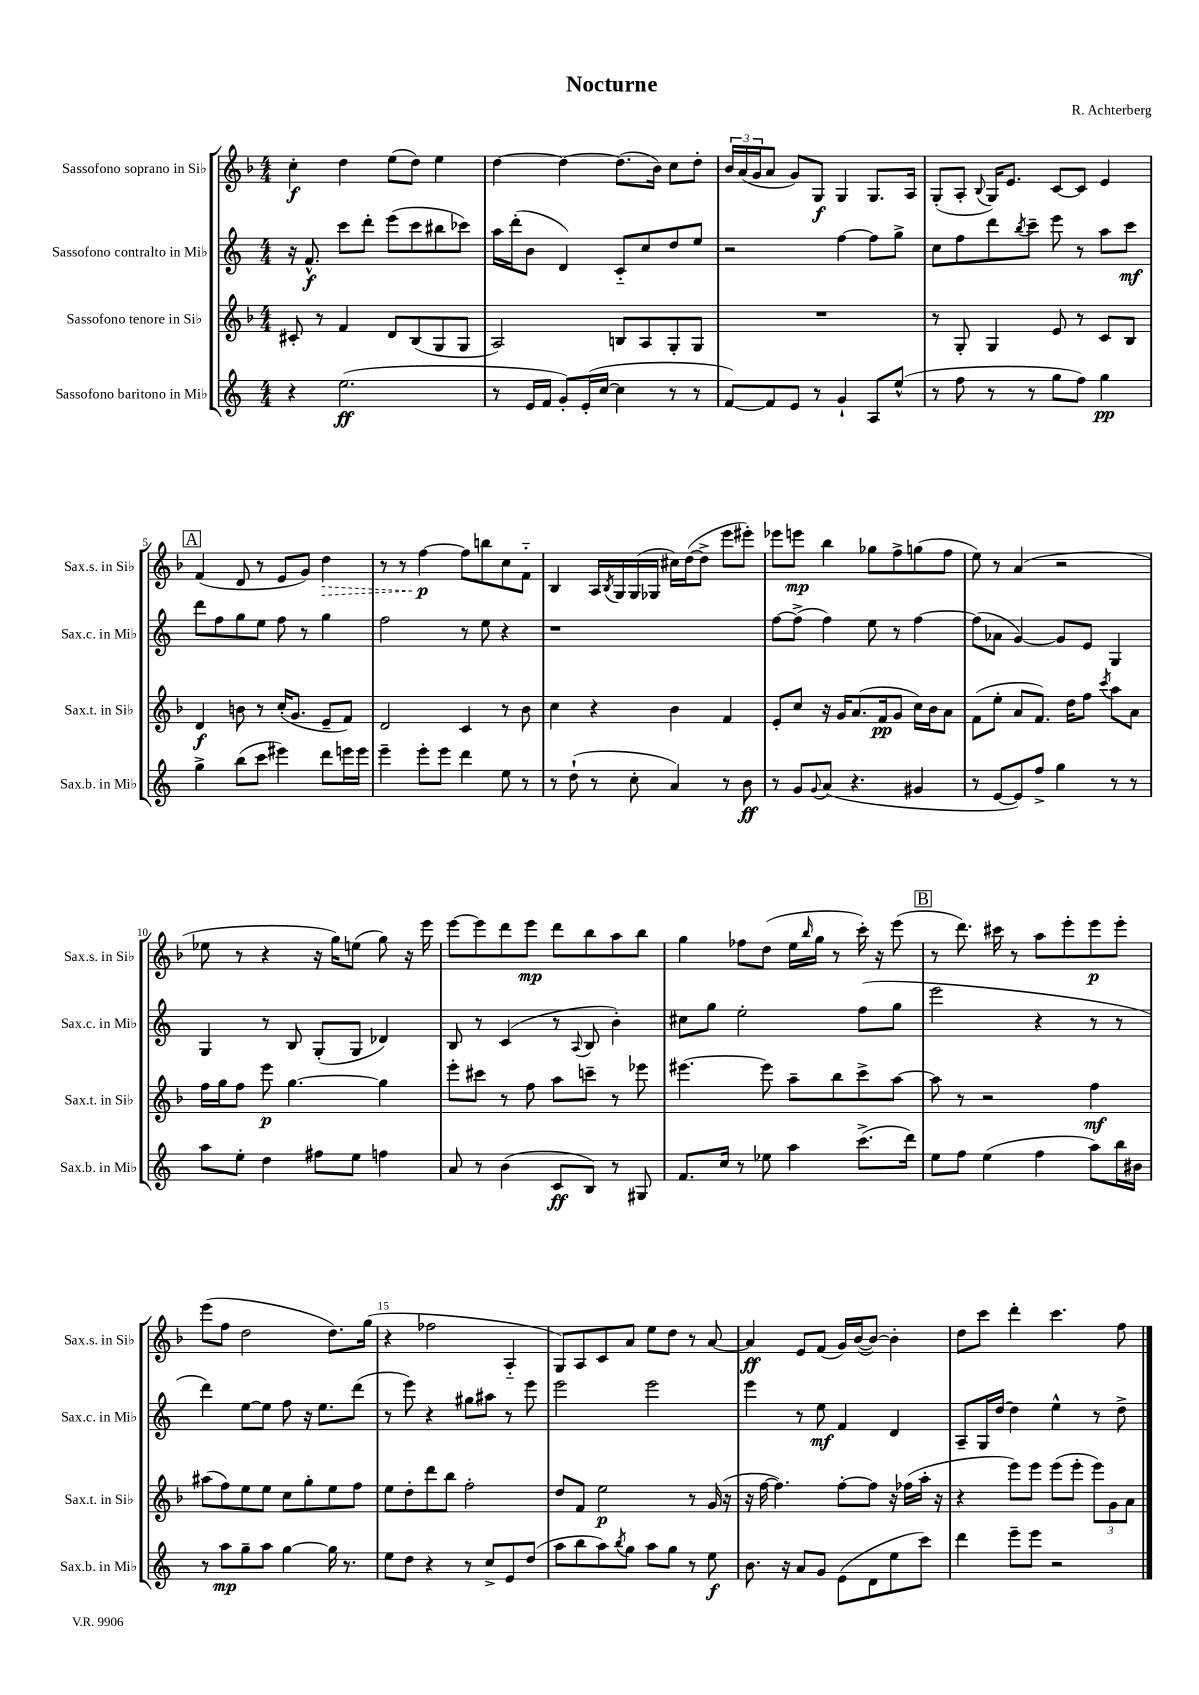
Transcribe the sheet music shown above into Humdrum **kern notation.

**kern	**kern	**kern	**kern
*staff4	*staff3	*staff2	*staff1
*clefG2	*clefG2	*clefG2	*clefG2
*k[]	*k[b-]	*k[]	*k[b-]
*M4/4	*M4/4	*M4/4	*M4/4
4r	8c#'/	16r	4cc'\
.	.	8.f^^/	.
.	8r	.	.
(2.ee\	4f/	8ccc\L	4dd\
.	.	8ddd'\J	.
.	8d/L	(8eee\L	(8ee\L
.	(8B-/	8ccc\	8dd\J)
.	8G/	8bb#\	4ee\
.	8G/J	8ccc-\J)	.
=	=	=	=
8r	2A/)	16aa\LL	[4dd\
.	.	(16ddd'\J	.
16e/LL	.	8b\J	.
16f/JJ	.	.	.
8g'/L)	.	4d/)	4dd\_
(16e'/L	.	.	.
[16cc/JJ	.	.	.
4cc\]	8B/L	8c'~/L	(8.dd\]L
.	8A/	8cc/	.
.	.	.	16b-\Jk)
8r	8G'/	8dd/	8cc\L
8r	8G/J	8ee/J	8dd'\J
=	=	=	=
[8f/L)	1r	2r	24b-/LL
.	.	.	(24a/
.	.	.	24g/J
8f/]	.	.	8a/J
8e/J	.	.	8g/L)
8r	.	.	8G/J
4g`/	.	[4ff\	4G/
8A/L	.	8ff\]L	8.G/L
(8ee^^/J	.	8gg^\J	.
.	.	.	16A/Jk
=	=	=	=
8r	8r	8cc\L	(8G'/L
8ff\	8G'/	8ff\	8A'/J
.	.	.	8qqB-/
8r	4G/	8ddd\	16G/LK)
.	.	.	8.e/J
.	.	8qbb/	.
8r	.	8ccc~\J	.
8gg\L	8e/	8eee\	[8c/L
8ff\J)	8r	8r	8c/]J
4gg\	8c/L	8aa\L	4e/
.	8B-/J	8ccc\J	.
=	=	=	=
4gg^\	4d/	8ddd\L	(4f/
.	.	8ff\	.
(8bb\L	8b\	8gg\	8d/
8ccc\J	8r	8ee\J	8r
4eee#\)	(16cc'/LK	8ff\	8e/L
.	8.g/J	.	.
.	.	8r	8g/J)
8ddd\L	8e~/L	4gg\	4dd\
16eee\L	8f/J)	.	.
16eee\JJ	.	.	.
=	=	=	=
4eee~\	2d/	2ff\	8r
.	.	.	8r
8eee'\L	.	.	[4ff\
8eee\J	.	.	.
4ddd\	4c/	8r	8ff\]L
.	.	8ee\	8bb\
8ee\	8r	4r	8cc\
8r	8b-\	.	8f'~\J
=	=	=	=
8r	4cc\	1r	4B-/
(8dd`\	.	.	.
8r	4r	.	16A/LL
.	.	.	8qB-/
.	.	.	16G/
8cc'\	.	.	(16G/
.	.	.	16G-/JJ
4a/)	4b-\	.	16cc#\LL)
.	.	.	([16dd\J
.	.	.	8dd^\]J
8r	4f/	.	8eee\L
8b\	.	.	8eee#'\J)
=	=	=	=
8r	8e'/L	[8ff\L	8eee-\L
8g/L	8cc/J	(8ff^\]J	8eee\J
8qqg/	.	.	.
(8a/J	16r	4ff\)	4bb-\
.	16g/LK	.	.
4.r	(8.a/	.	.
.	.	8ee\	8gg-\L
.	16f/k	.	.
.	8g/J	8r	8ff^\
4g#/	16cc\LL)	[4ff\	(8gg\
.	16b-\J	.	.
.	8a\J	.	8ff\J
=	=	=	=
8r	(8f\L	(8ff\]L	8ee\)
[8e/L	8ee'\J	8a-\J	8r
8e/])	8a/L	[4g/)	(4a/
8ff^/J	8.f/J)	.	.
4gg\	.	8g/]L	2r
.	16dd\LK	.	.
.	8ff\J	8e/J	.
.	8qccc/	.	.
8r	8aa\L	4G/	.
8r	8a\J	.	.
=	=	=	=
8aa\L	16ff\LL	4G/	8ee-\
.	16gg\J	.	.
8ee'\J	8ff\J	.	8r
4dd\	8eee\	8r	4r
.	[4.gg\	8B/	.
8ff#\L	.	(8G'/L	16r
.	.	.	16gg\LK)
8ee\J	.	8G/J	(8ee\J
4ff\	4gg\]	4d-/)	8gg\)
.	.	.	16r
.	.	.	16eee\
=	=	=	=
8a/	8eee'\L	8B/	[8eee\L
8r	8ccc#\J	8r	8eee\]
(4b\	8r	(4c/	8ddd\
.	8ff\	.	8eee\J
8c/L	8aa\L	8r	8ddd\L
.	.	8qqA/	.
8B/J)	8ccc~\J	8B/	8bb-\
8r	8r	4b'\)	8aa\
8G#/	8eee-\	.	8bb-\J
=	=	=	=
8.f/L	[4.eee#\	8cc#\L	4gg\
.	.	8gg\J	.
16cc/Jk	.	.	.
8r	.	2ee'\	8ff-\L
8ee-\	8eee#\]	.	(8dd\J
4aa\	8aa~\L	.	16ee\LL
.	.	.	16qqbb-/
.	.	.	16gg\JJ
.	8bb-\	.	8r
(8.ccc^\L	8ccc^\	(8ff\L	16ccc'\)
.	.	.	16r
.	[8aa\J	8gg\J	(8eee\
16ddd\Jk)	.	.	.
=	=	=	=
8ee\L	8aa\]	2eee\	8r
8ff\J	8r	.	8.ddd\)
(4ee\	2r	.	.
.	.	.	16ccc#\
.	.	.	8r
4ff\	.	4r	8aa\L
.	.	.	8eee'\
8aa\L)	4ff\	8r	8eee\
16bb\L	.	8r	8eee'\J
16b#\JJ	.	.	.
=	=	=	=
8r	(8aa#\L	4ddd\)	(8eee\L
8aa\L	8ff\)	.	8ff\J
8gg~\	8ee\	[8ee\L	2dd\
8aa\J	8ee\J	8ee\]J	.
[4gg\	8cc\L	8ff\	.
.	8gg'\	16r	.
.	.	8.ee\L	.
16gg\]	8ee\	.	8.dd\L)
8.r	.	.	.
.	8ff\J	(8ddd\J	.
.	.	.	(16gg\Jk
=	=	=	=
8ee\L	8ee\L	8r	4r
8dd\J	8dd'\	8eee\)	.
4r	8ddd\	4r	2ff-\
.	8bb-\J	.	.
8r	2ff'\	8gg#\L	.
8cc^/L	.	8aa#\J	.
8e/	.	8r	4A'~/
(8dd/J	.	8eee\	.
=	=	=	=
8aa\L	8dd/L	2eee\	8G/L)
8bb\	8f/J	.	8A/
8aa\)	2ee\	.	8c/
8qbb/	.	.	.
8gg\J	.	.	8a/J
8aa\L	.	2eee\	8ee\L
8gg\J	.	.	8dd\J
8r	8r	.	8r
8ee\	(16g/	.	[8a/
.	16r	.	.
=	=	=	=
8.b\	16r	4eee\	4a/]
.	[16ff\	.	.
.	4.ff\])	.	.
16r	.	.	.
8a/L	.	8r	8e/L
8g/J	.	8ee\	(8f/J
(8e\L	[8ff'\L	4f/	16g/LL)
.	.	.	([16b-/J
8d\	8ff\]J	.	8b-/_J)
8ee\	16r	4d/	4b-'\]
.	(16ff-\LL	.	.
8ccc\J)	16aa'\JJ	.	.
.	16r	.	.
=	=	=	=
4ddd\	4r	8A~/L	8dd\L
.	.	16G/L	8ccc\J
.	.	[16dd/JJ	.
8eee~\L	8eee\L)	4dd\]	4ddd'\
8eee\J	8eee\J	.	.
2r	(8eee\L	4ee^^\	4.ccc\
.	8eee'\J	.	.
.	12eee\L)	8r	.
.	12g\	.	.
.	.	8dd^\	8ff\
.	12a\J	.	.
==	==	==	==
*-	*-	*-	*-
